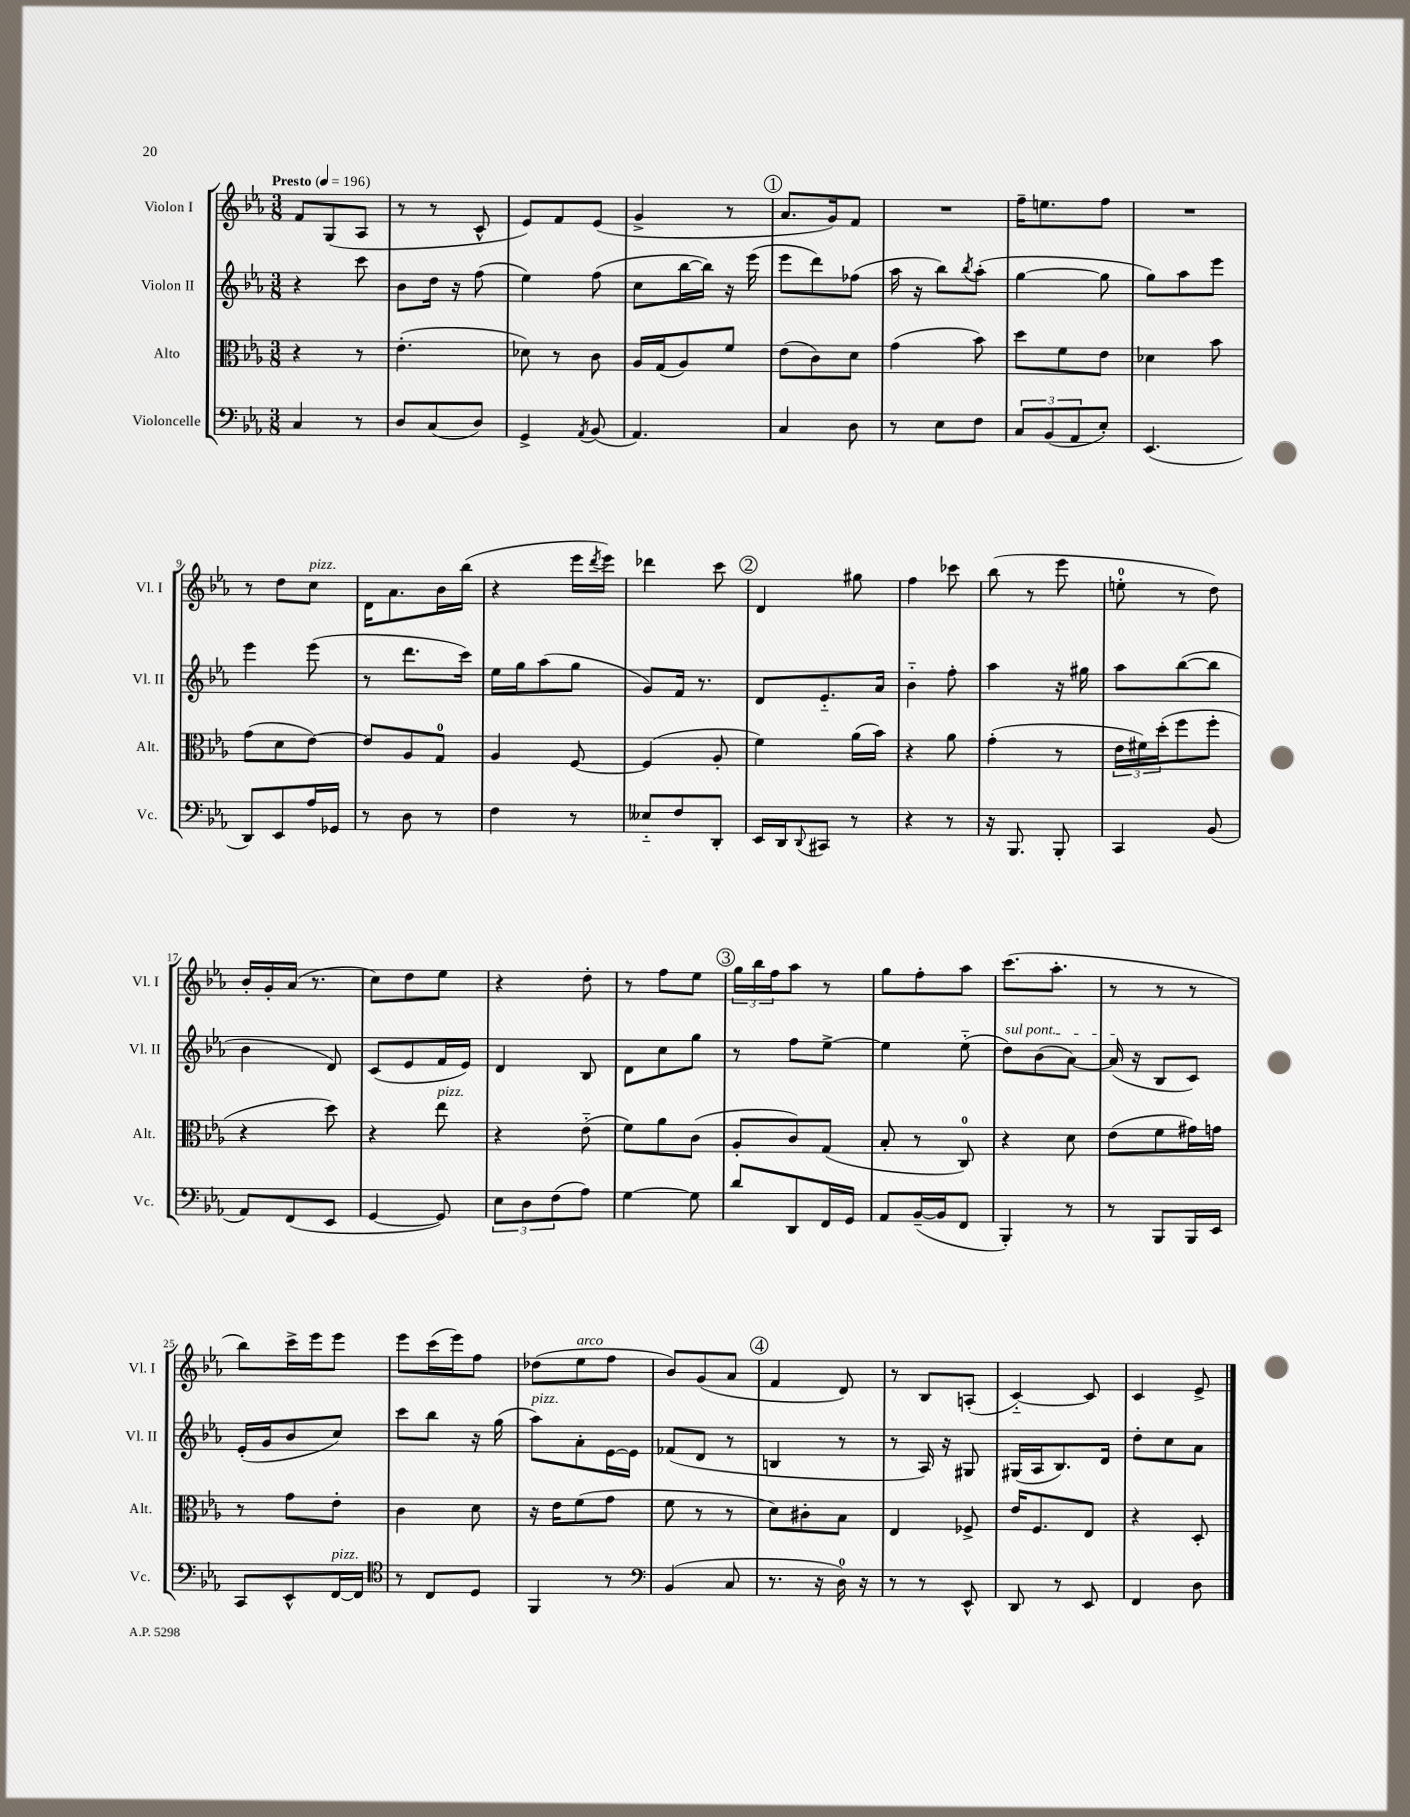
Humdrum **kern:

**kern	**kern	**kern	**kern
*staff4	*staff3	*staff2	*staff1
*clefF4	*clefC3	*clefG2	*clefG2
*k[b-e-a-]	*k[b-e-a-]	*k[b-e-a-]	*k[b-e-a-]
*M3/8	*M3/8	*M3/8	*M3/8
*MM196	*MM196	*MM196	*MM196
4C	4r	4r	8f
.	.	.	(8G
8r	8r	8ccc	8A-
=	=	=	=
8D	(4.e-'	8b-	8r
(8C	.	16dd	8r
.	.	16r	.
8D)	.	(8ff	8c^^
=	=	=	=
4GG^	8d-)	4ee-)	8e-)
.	8r	.	8f
8qAA-	.	.	.
(8BB-	8c	(8ff	(8e-
=	=	=	=
4.AA-)	16A-	8cc	4g^
.	(16G	.	.
.	8A-)	[16bb-	.
.	.	16bb-])	.
.	8f	16r	8r
.	.	(16eee-	.
=	=	=	=
4C	(8e-	8eee-	8.a-
.	8c)	8ddd)	.
.	.	.	16g)
8D	8d	(8ff-	8f
=	=	=	=
8r	(4g	16aa-	4.r
.	.	16r	.
8E-	.	8bb-)	.
.	.	8qbb-	.
8F	8b-)	(8aa-'	.
=	=	=	=
12C	8dd	[4gg	16ff~
.	.	.	8.ee
(12BB-	.	.	.
.	8f	.	.
12AA-	.	.	.
8E-')	8e-	8gg]	8ff
=	=	=	=
(4.EE-	4d-	8gg)	4.r
.	.	8aa-	.
.	8b-	8eee-	.
=	=	=	=
8DD)	(8g	4eee-	8r
8EE-	8d	.	8dd
16A-	[8e-)	(8eee-	8cc
16GG-	.	.	.
=	=	=	=
8r	8e-]	8r	16d
.	.	.	8.a-
8D	8A-	8.ddd	.
8r	8G	.	16b-
.	.	16ccc)	(16bb-
=	=	=	=
4F	4A-	16ee-	4r
.	.	16gg	.
.	.	(8aa-	.
8r	[8F	8gg	16eee-
.	.	.	8qddd
.	.	.	16eee-)
=	=	=	=
8E--'~	(4F]	8g)	4ddd-
8F	.	16f	.
.	.	8.r	.
8DD'	8A-'	.	8ccc
=	=	=	=
16EE-	4f)	8d	4d
16DD	.	.	.
8qqDD	.	.	.
8CC#	.	8.e-'~	.
8r	(16a-	.	8gg#
.	16b-)	16a-	.
=	=	=	=
4r	4r	4b-'~	4ff
8r	8a-	8ff'	8ccc-
=	=	=	=
16r	(4g'	4aa-	(8bb-
8.BBB-	.	.	.
.	.	.	8r
8BBB-'	8r	16r	8eee-
.	.	16gg#	.
=	=	=	=
4CC	24e-	8aa-	8ee'
.	24f#)	.	.
.	(24dd'	.	.
.	8ff	([8bb-	8r
(8BB-	8ff'	8bb-]	8dd)
=	=	=	=
8AA-)	4r	4b-	16b-'
.	.	.	16g'
(8FF	.	.	(16a-
.	.	.	8.r
8EE-	8dd)	8d)	.
=	=	=	=
[4GG	4r	(8c	8cc)
.	.	8e-	8dd
8GG])	8ee-	16f	8ee-
.	.	16e-)	.
=	=	=	=
12E-	4r	4d	4r
12D	.	.	.
(12F	.	.	.
8A-)	(8e-'~	8B-	8dd'
=	=	=	=
[4G	8f)	8d	8r
.	8a-	8cc	8ff
8G]	(8c	8gg	8ee-
=	=	=	=
8d	8A-'	8r	24gg
.	.	.	24bb-
.	.	.	24ff
8DD	8c)	8ff	8aa-
16FF	(8G	[8ee-^	8r
16GG	.	.	.
=	=	=	=
8AA-	8B-'	4ee-]	8gg
([16BB-~	8r	.	8ff'
16BB-]	.	.	.
8FF	8C)	(8ee-'~	8aa-
=	=	=	=
4BBB-')	4r	8dd)	(8.ccc
.	.	(8b-	.
.	.	.	8.aa-'
8r	8d	[8a-)	.
=	=	=	=
8r	(8e-	(16a-]	8r
.	.	16r	.
8BBB-	8f	8B-	8r
16BBB-	16g#)	8c)	8r
16EE-	16g	.	.
=	=	=	=
8CC	8r	(16e-'	8bb-)
.	.	16g	.
8EE-^^	8g	8b-	16ccc^
.	.	.	16eee-
[16FF	8e-'	8cc)	8eee-
16FF]	.	.	.
=	=	=	=
*clefC4	*	*	*
8r	4c	8ccc	8eee-
8C	.	8bb-	(16ccc
.	.	.	16eee-)
8D	8d	16r	8ff
.	.	(16gg	.
=	=	=	=
4FF	16r	8aa-)	(8dd-
.	16e-	.	.
.	(8f	8a-'	8ee-
8r	8g	[16e-	8ff
.	.	16e-]	.
=	=	=	=
*clefF4	*	*	*
(4BB-	8f	(8f-	8b-)
.	8r	8d	(8g
8C	8r	8r	8a-
=	=	=	=
8.r	8d)	4B	4f
.	8c#'	.	.
16r	.	.	.
16D)	8B-	8r	8d)
16r	.	.	.
=	=	=	=
8r	4E-	8r	8r
8r	.	16A-)	8B-
.	.	16r	.
8EE-^^	8F-^	8G#	(8A'
=	=	=	=
8DD	16e-	(16G#	[4c'~)
.	8.F	16A-	.
8r	.	8.B-)	.
8EE-	8E-	.	8c]
.	.	16d	.
=	=	=	=
4FF	4r	8dd'	4c
.	.	8cc	.
8D	8D'	8a-	8e-^
==	==	==	==
*-	*-	*-	*-
